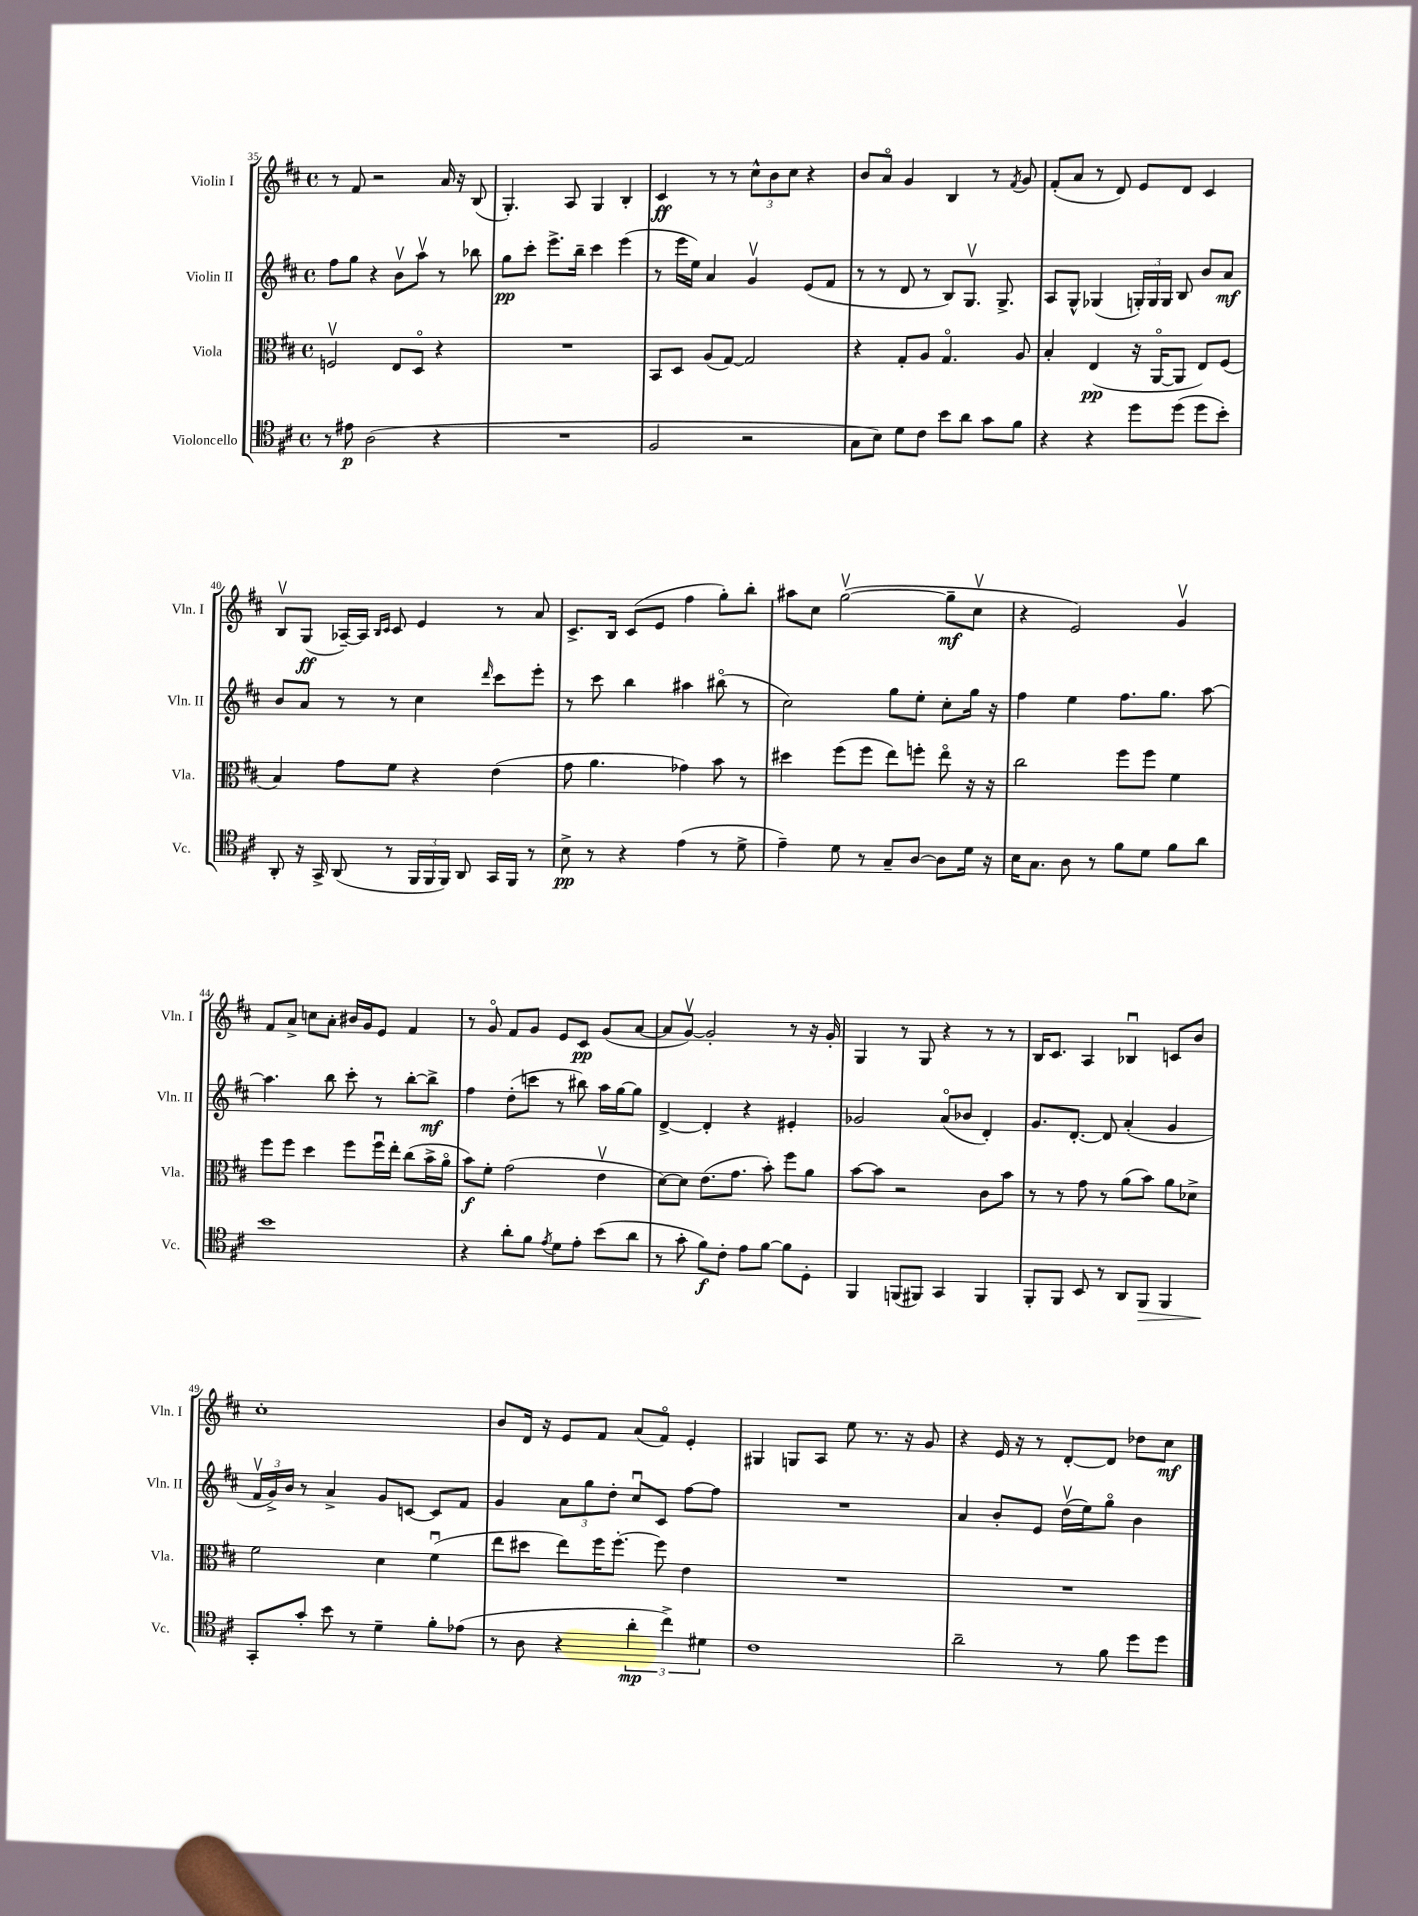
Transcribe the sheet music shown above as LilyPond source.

<<
\new StaffGroup <<
\new Staff = "s0" \with { instrumentName = "Violin I" shortInstrumentName = "Vln. I" } {
    \clef treble \key d \major \defaultTimeSignature \time 4/4
    \autoBeamOff r8 fis'8 r2 a'16 r16 b8( |
    g4.-.) a8 g4 b4-. |
    cis'4\ff r8 r8 \tuplet 3/2 { cis''8[-^ b'8 cis''8] } r4 |
    b'8[ a'8]\flageolet g'4 b4 r8 \acciaccatura { fis'8 } g'8 |
    fis'8[-.( a'8] r8 d'8) e'8[ d'8] cis'4 |
    b8[\upbow g8]\ff( aes16[~--) aes16] \grace { b16[ cis'16] } cis'8 e'4 r8 a'8 |
    cis'8.[-> b16] cis'8[( e'8] fis''4 g''8[-.) b''8]-. |
    ais''8[ cis''8] g''2~\upbow( g''8[--\mf cis''8]\upbow |
    r4 e'2) g'4\upbow |
    fis'8[ a'8]-> c''8[ a'8]-. bis'16[ g'16 e'8] fis'4 |
    r8 g'8\flageolet fis'8[ g'8] e'8[ cis'8]\pp g'8[( a'8]~ |
    a'8[ g'8]~\upbow) g'2-. r8 r16 g'16-. |
    g4 r8 g8 r4 r8 r8 |
    b16[ cis'8.] a4 bes4\downbow c'8[ b'8] |
    cis''1-. |
    b'8[ d'16] r16 e'8[ fis'8] a'8[( fis'8]\flageolet) e'4-. |
    gis4 g8[ a8] e''8 r8. r16 g'8 |
    r4 e'16 r16 r8 d'8[~-. d'8] des''8[ cis''8]\mf \bar "|." |
}
\new Staff = "s1" \with { instrumentName = "Violin II" shortInstrumentName = "Vln. II" } {
    \clef treble \key d \major \defaultTimeSignature \time 4/4
    \autoBeamOff fis''8[ g''8] r4 b'8[\upbow a''8]\upbow r8 bes''8 |
    g''8[\pp cis'''8]-. e'''8.[-> b''16]-- cis'''4 e'''4( |
    r8 e'''16[ e''16]) a'4 g'4\upbow e'8[( fis'8] |
    r8 r8 d'8 r8 b8[) g8.]\upbow g8.-> |
    a8[ g8]-^ ges4( \tuplet 3/2 { g16[-.) g16 g16] } b8 b'8[ a'8]\mf |
    b'8[ a'8] r8 r8 cis''4 \grace { d'''16 } cis'''8[ e'''8]-. |
    r8 cis'''8 b''4 ais''4 bis''8\flageolet( r8 |
    cis''2) g''8[ e''8]-. cis''8[-. g''16] r16 |
    fis''4 e''4 fis''8.[ g''8.] a''8~ |
    a''4. b''8 cis'''8-. r8 b''8[~-. b''8]->\mf |
    fis''4 d''8[-.( c'''8] r8 bis''8) a''16[ g''16~ g''8] |
    d'4~-> d'4-. r4 eis'4-. |
    ges'2 a'8[\flageolet( bes'8] d'4-.) |
    g'8.[ d'8.]~-. d'8 a'4-.( g'4 |
    \tuplet 3/2 { fis'16[\upbow g'16->) b'16] } r8 a'4-> g'8[ c'8]~ c'8[ fis'8] |
    g'4 \tuplet 3/2 { a'8[ g''8 d''8]-. } cis''8[\downbow cis'8] fis''8[~ fis''8] |
    R1 |
    a'4 b'8[-. e'8] d''16[\upbow( e''16) g''8]\flageolet b'4 \bar "|." |
}
\new Staff = "s2" \with { instrumentName = "Viola" shortInstrumentName = "Vla." } {
    \clef alto \key d \major \defaultTimeSignature \time 4/4
    \autoBeamOff f2\upbow e8[ d8]\flageolet r4 |
    R1 |
    b,8[ d8] a8[( g8]~) g2 |
    r4 g8[-. a8] g4.\flageolet a8 |
    b4-. e4\pp( r16 a,16[~\flageolet a,8] e8[) fis8]( |
    b4) g'8[ fis'8] r4 e'4( |
    g'8 a'4. ges'4) b'8 r8 |
    dis''4 fis''8[( fis''8] e''8[) f''8]-. e''8\flageolet r16 r16 |
    cis''2 fis''8[ fis''8] fis'4 |
    fis''8[ fis''8] d''4 fis''8[ fis''16\downbow e''16]-. cis''8[( b'16-> a'16]\flageolet |
    b'8[\f) fis'8]-. g'2( e'4\upbow |
    d'8[~) d'8] e'8.[( g'8.] b'8-.) fis''8[ a'8] |
    b'8[~ b'8] r2 cis'8[ b'8] |
    r8 r8 g'8 r8 a'8[( b'8]) a'8[ des'8]-> |
    fis'2 d'4 fis'4\downbow( |
    e''8[ dis''8] e''8[) fis''16 fis''8.]~-. fis''8 e'4 |
    R1 |
    R1 \bar "|." |
}
\new Staff = "s3" \with { instrumentName = "Violoncello" shortInstrumentName = "Vc." } {
    \clef tenor \key d \major \defaultTimeSignature \time 4/4
    \autoBeamOff r8 eis'8\p a2( r4 |
    R1 |
    fis2 r2 |
    g8[ b8]) d'8[ cis'8] b'8[ a'8] g'8[ fis'8] |
    r4 r4 d''8[ d''8]( d''8[ b'8]-.) |
    a,8-. r16 g,16-> a,8( r8 \tuplet 3/2 { fis,16[ fis,16 fis,16]) } a,8 g,16[ fis,16] r8 |
    b8->\pp r8 r4 e'4( r8 d'8-> |
    e'4--) d'8 r8 g8[-- a8]~ a8[ d'16] r16 |
    b16[ g8.] a8 r8 fis'8[ d'8] fis'8[ a'8] |
    b'1 |
    r4 a'8[-. fis'8] \acciaccatura { e'8 } d'8[ e'8]-. b'8[( a'8] |
    r8 g'8-. fis'8[\f) cis'8]-. e'8[ fis'8]~ fis'8[ d8]-. |
    fis,4 f,8[( fis,8]) g,4 fis,4 |
    fis,8[-. fis,8] b,8 r8 a,8[ fis,8]\> fis,4 |
    g,8[-.\! g'8]-. b'8 r8 d'4-- fis'8[-. ees'8]( |
    r8 a8 r4 \tuplet 3/2 { a'4-.\mp cis''4->) dis'4 } |
    cis'1 |
    a'2-- r8 fis'8 d''8[ d''8] \bar "|." |
}
>>
>>
\layout { \context { \Score currentBarNumber = #35 } }
